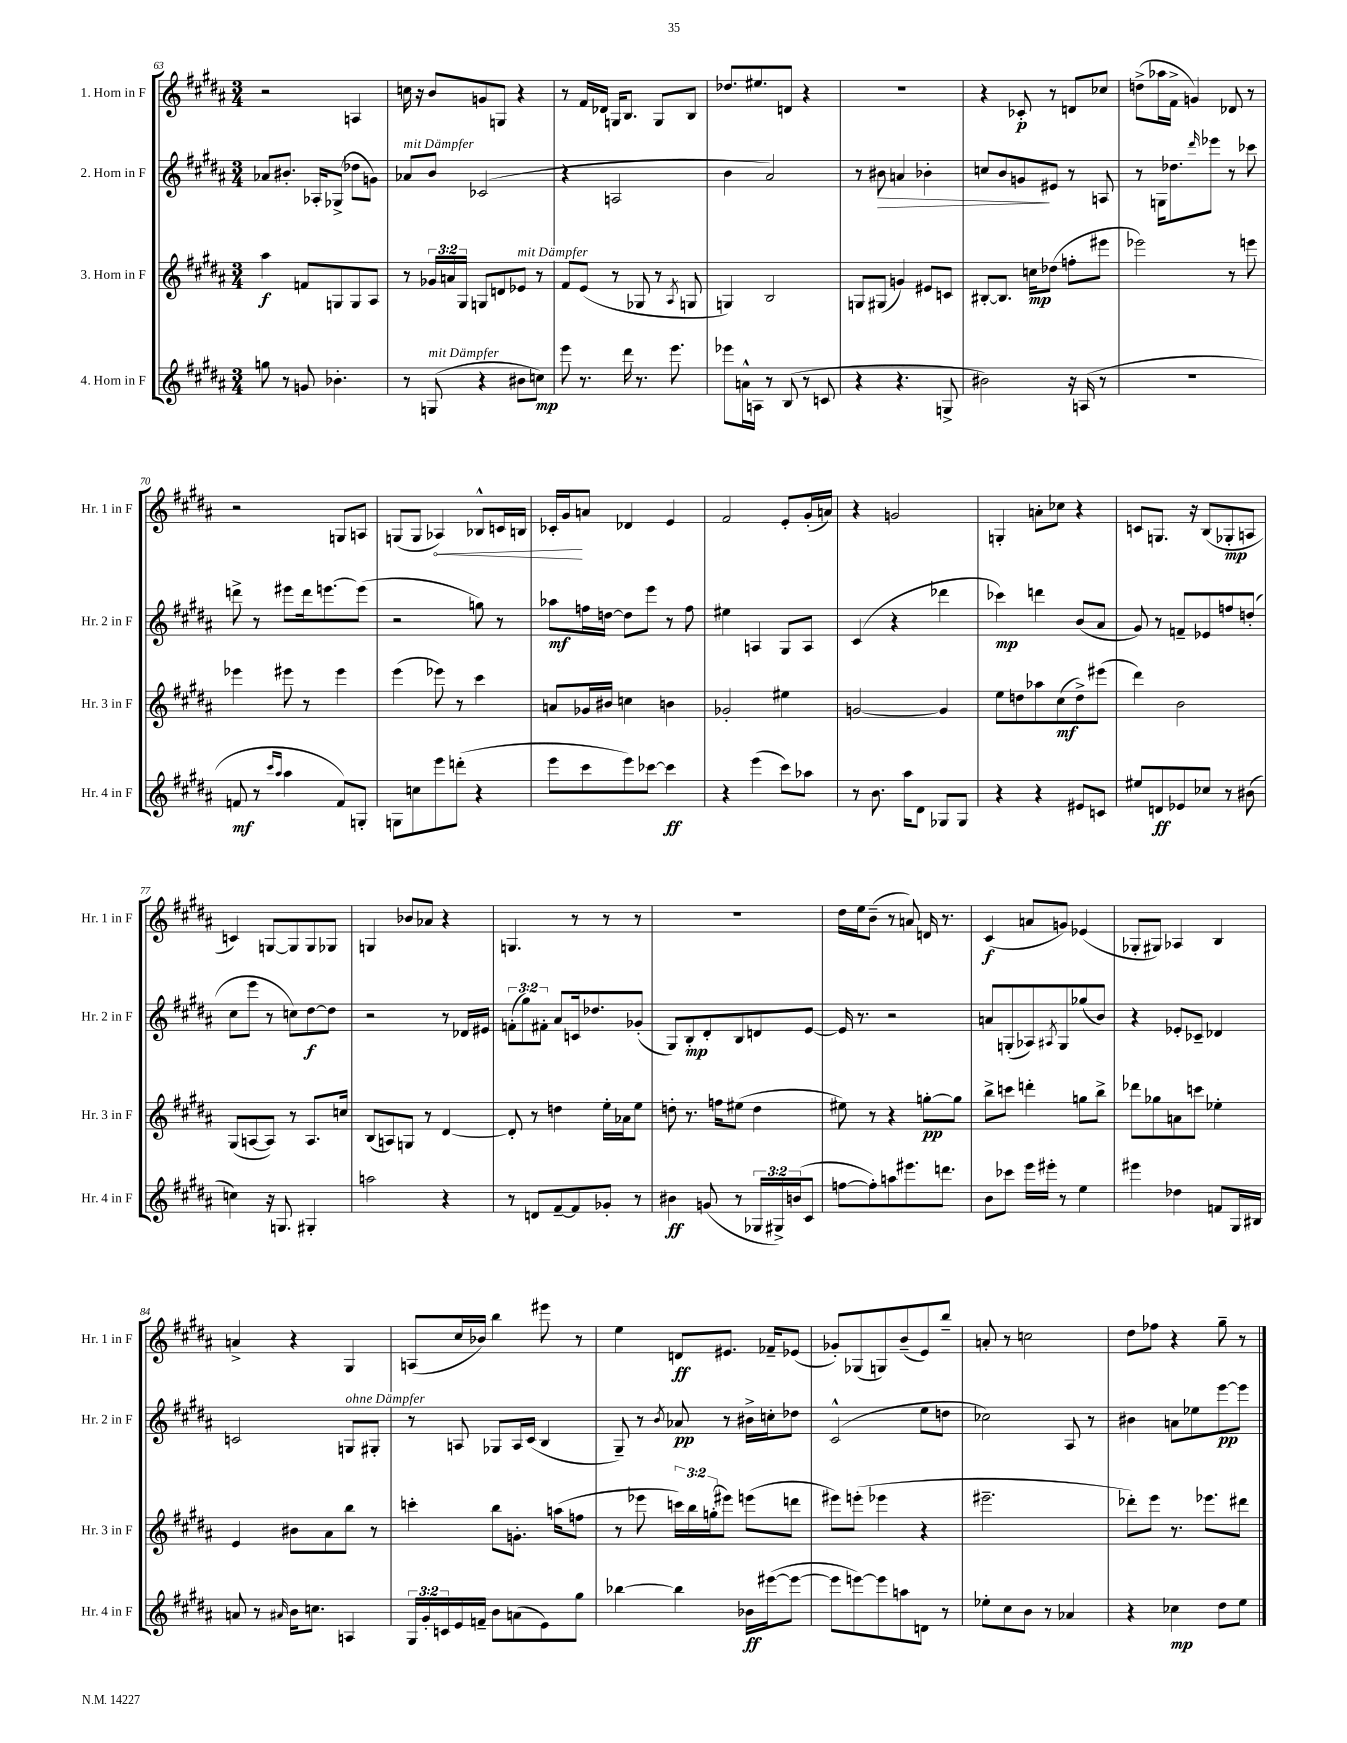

**kern	**dynam	**kern	**dynam	**kern	**dynam	**kern	**dynam
*part4	*part4	*part3	*part3	*part2	*part2	*part1	*part1
*staff4	*staff4	*staff3	*staff3	*staff2	*staff2	*staff1	*staff1
*I"4. Horn in F	*	*I"3. Horn in F	*	*I"2. Horn in F	*	*I"1. Horn in F	*
*I'Hr. 4 in F	*	*I'Hr. 3 in F	*	*I'Hr. 2 in F	*	*I'Hr. 1 in F	*
*clefG2	*	*clefG2	*	*clefG2	*	*clefG2	*
*k[f#c#g#d#a#]	*	*k[f#c#g#d#a#]	*	*k[f#c#g#d#a#]	*	*k[f#c#g#d#a#]	*
*M3/4	*	*M3/4	*	*M3/4	*	*M3/4	*
=63	=63	=63	=63	=63	=63	=63	=63
8ggn\	.	4aa#\	f	8a-X/L	.	2r	.
8r	.	.	.	8.b#X'/J	.	.	.
8gn/	.	8fn/L	.	.	.	.	.
.	.	.	.	16A-X'/KL	.	.	.
4.b-X'\	.	8Gn/	.	(8G-X^/J	.	.	.
.	.	8G/	.	8dd-X\L	.	4An/	.
.	.	8A#/J	.	8gn\J)	.	.	.
=64	=64	=64	=64	=64	=64	=64	=64
!	!	!	!	!LO:TX:a:i:t=mit Dämpfer	!	!	!
8r	.	8r	.	8a-X/L	.	16ccn\	.
.	.	.	.	.	.	16r	.
!LO:TX:a:i:t=mit Dämpfer	!	!	!	!	!	!	!
(8Gn/	.	24g-X/LL	.	8b/J	.	8b/L	.
.	.	24an/	.	.	.	.	.
.	.	24G#/JJ	.	.	.	.	.
4r	.	8Gn/L	.	(2c-X/	.	8gn/	.
.	.	8dn/	.	.	.	8Gn/J	.
!	!	!LO:TX:a:i:t=mit Dämpfer	!	!	!	!	!
8b#X\L	.	8e-X/J	.	.	.	4r	.
8ccn\J)	mp	8r	.	.	.	.	.
=65	=65	=65	=65	=65	=65	=65	=65
8eee\	.	8f#/L	.	4r	.	8r	.
8.r	.	(8e/J	.	.	.	16f#/LL	.
.	.	.	.	.	.	16d-X/JJ	.
.	.	8r	.	2An/	.	16Gn/KL	.
16ddd#\	.	.	.	.	.	8.B/J	.
8.r	.	8G-X/	.	.	.	.	.
.	.	8r	.	.	.	8G/L	.
8.eee\	.	.	.	.	.	.	.
.	.	8qA#/	.	.	.	.	.
.	.	8Gn/	.	.	.	8B/J	.
=66	=66	=66	=66	=66	=66	=66	=66
8eee-X\L	.	4Gn/)	.	4b\	.	8.dd-X/L	.
16an^^\L	.	.	.	.	.	.	.
16An\JJ	.	.	.	.	.	8.ee#X/	.
8r	.	2B/	.	2a#/)	.	.	.
(8B/	.	.	.	.	.	8dn/J	.
8r	.	.	.	.	.	4r	.
8cn/	.	.	.	.	.	.	.
=67	=67	=67	=67	=67	=67	=67	=67
4r	.	8Gn/L	.	8r	.	2.r	.
!	!	!	!	!	!LO:HP:b	!	!
.	.	(8G#X/J	.	8b#X\	>	.	.
4.r	.	4gn/)	.	4an/	.	.	.
.	.	8e#X/L	.	4b-X'\	.	.	.
8Gn^/	.	8cn/J	.	.	.	.	.
=68	=68	=68	=68	=68	=68	=68	=68
2b#X\)	.	[8B#X'/L	.	8ccn/L	.	4r	.
.	.	8.B#/J]	.	8b/	.	.	.
.	.	.	.	8gn/	.	8c-X'/	p
.	.	16ccn\KL	mp	.	.	.	.
.	.	(8dd-X\J	.	8e#X/J	]	8r	.
16r	.	8ffn'\L	.	8r	.	8dn/L	.
(16An/	.	.	.	.	.	.	.
8r	.	8eee#X\J	.	8An/	.	8cc-X/J	.
=69	=69	=69	=69	=69	=69	=69	=69
2.r	.	2eee-X\)	.	8r	.	(8ddn^\L	.
.	.	.	.	16Gn\KL	.	16aa-X\L	.
.	.	.	.	8.dd-X\	.	16f#^\JJ	.
.	.	.	.	.	.	4gn/)	.
.	.	.	.	16qqddd#/	.	.	.
.	.	.	.	8eee-X\J	.	.	.
.	.	8r	.	8r	.	8d-X/	.
.	.	8eeen\	.	8ccc-X\	.	8r	.
!!LO:LB:g=z
=70	=70	=70	=70	=70	=70	=70	=70
8fn/	mf	4eee-X\	.	8dddn^\	.	2r	.
8r	.	.	.	8r	.	.	.
16qqccc#/LL	.	.	.	.	.	.	.
16qqaa#/JJ	.	.	.	.	.	.	.
4aa#\	.	8eee#X\	.	8eee#X\L	.	.	.
.	.	8r	.	16ddd\k	.	.	.
.	.	.	.	[8.eeen\	.	.	.
8f/L)	.	4eee#\	.	.	.	8Gn/L	.
8Gn'/J	.	.	.	(8eee\J]	.	8An/J	.
=71	=71	=71	=71	=71	=71	=71	=71
8Gn\L	.	(4eee\	.	2r	.	(8Gn/L	.
8ccn\	.	.	.	.	.	8G/J	.
!	!	!	!	!	!	!	!LO:HP:b
8eee\	.	8eee-X\)	.	.	.	4A-X/)	<
(8dddn'\J	.	8r	.	.	.	.	.
4r	.	4ccc#\	.	8ggn\)	.	8B-X^^/L	.
.	.	.	.	8r	.	16cn/L	.
.	.	.	.	.	.	16Bn/JJ	.
=72	=72	=72	=72	=72	=72	=72	=72
8eee\L	.	8an/L	.	8aa-X\L	mf	16c-X'/LL	.
.	.	.	.	.	.	16g#/J	.
8ccc#\	.	16g-X/L	.	16ffn\L	.	8an/J	[
.	.	16b#X/JJ	.	[16ddn\JJ	.	.	.
8eee\)	.	4ccn\	.	8dd\L]	.	4d-X/	.
[8ccc-X\J	.	.	.	8eee\J	.	.	.
4ccc-\]	ff	4bn\	.	8r	.	4e/	.
.	.	.	.	8ff\	.	.	.
=73	=73	=73	=73	=73	=73	=73	=73
4r	.	2g-X'/	.	4ee#X\	.	2f#/	.
(4eee\	.	.	.	4An/	.	.	.
8ccc#\L)	.	4ee#X\	.	8G#/L	.	8e'/L	.
8aa-X\J	.	.	.	8A/J	.	(16g#'/L	.
.	.	.	.	.	.	16an/JJ)	.
=74	=74	=74	=74	=74	=74	=74	=74
8r	.	[2gn/	.	(4c#/	.	4r	.
8.b\	.	.	.	.	.	.	.
.	.	.	.	4r	.	2gn/	.
16aa#\KL	.	.	.	.	.	.	.
8d#\J	.	.	.	.	.	.	.
8G-X/L	.	4g/]	.	4ddd-X\	.	.	.
8G-/J	.	.	.	.	.	.	.
=75	=75	=75	=75	=75	=75	=75	=75
4r	.	8ee\L	.	4ccc-X\)	mp	4Gn'/	.
.	.	8ddn\	.	.	.	.	.
4r	.	8aa-X\	.	4dddn\	.	8an'\L	.
.	.	(8cc#\	mf	.	.	8cc-X\J	.
8e#X/L	.	8dd^\)	.	(8b/L	.	4r	.
8cn/J	.	(8eee#X\J	.	8a#/J	.	.	.
=76	=76	=76	=76	=76	=76	=76	=76
8ee#X/L	.	4ddd#\)	.	8g#/)	.	8cn/L	.
8dn/	ff	.	.	8r	.	8.Gn/J	.
8e-X/	.	2b\	.	8fn~/L	.	.	.
.	.	.	.	.	.	16r	.
8cc-X/J	.	.	.	8e-X/	.	(8B/L	.
8r	.	.	.	8ffn/	.	8G-X'/	mp
(8b#X\	.	.	.	(8ddn'/J	.	8An/J	.
!!LO:LB:g=z
=77	=77	=77	=77	=77	=77	=77	=77
4ccn\)	.	(8G#/L	.	8cc#\L	.	4cn/)	.
.	.	[8An/	.	8eee\J	.	.	.
16r	.	8A/J])	.	8r	.	[8Gn/L	.
8.Gn/	.	.	.	.	.	.	.
.	.	8r	.	8ccn\L)	.	8G/]	.
4G#X'/	.	8.A/L	.	[8dd#\	f	8G/	.
.	.	.	.	8dd#\J]	.	8G-X/J	.
.	.	16ccn/Jk	.	.	.	.	.
=78	=78	=78	=78	=78	=78	=78	=78
2aan\	.	(8B/L	.	2r	.	4Gn/	.
.	.	8An/)	.	.	.	.	.
.	.	8Gn/J	.	.	.	8b-X/L	.
.	.	8r	.	.	.	8a-X/J	.
4r	.	[4d#/	.	8r	.	4r	.
.	.	.	.	16d-X/LL	.	.	.
.	.	.	.	16e#X/JJ	.	.	.
=79	=79	=79	=79	=79	=79	=79	=79
8r	.	8d#'/]	.	(12fn'\L	.	4.Gn/	.
.	.	.	.	12gg#\)	.	.	.
8dn/L	.	8r	.	.	.	.	.
.	.	.	.	12f#X'\J	.	.	.
[8f#~/	.	4ddn\	.	8a#/L	.	.	.
8f#/]	.	.	.	16cn/k	.	8r	.
.	.	.	.	8.dd-X/	.	.	.
8g-X'/J	.	16ee'\LL	.	.	.	8r	.
.	.	16a-X\J	.	.	.	.	.
8r	.	8ee\J	.	(8g-X'/J	.	8r	.
=80	=80	=80	=80	=80	=80	=80	=80
4b#X\	ff	8ddn'\	.	8G#/L)	.	2.r	.
.	.	8.r	.	8B'/	mp	.	.
(8gn/	.	.	.	8d#'/	.	.	.
.	.	16ffn\KL	.	.	.	.	.
8r	.	(8ee#X\J	.	8B/	.	.	.
24G-X/LL	.	4dd\	.	8dn/	.	.	.
24G#X^/)	.	.	.	.	.	.	.
(24bn/J	.	.	.	.	.	.	.
8c#/J	.	.	.	[8e/J	.	.	.
=81	=81	=81	=81	=81	=81	=81	=81
[8ffn\L	.	8ee#X\)	.	16e/]	.	16dd#\LL	.
.	.	.	.	8.r	.	16ee\J	.
8ff'\])	.	8r	.	.	.	(8b~\J	.
8aan\	.	4r	.	2r	.	8r	.
8.eee#X\	.	.	.	.	.	8an/)	.
.	.	[8ggn'\L	pp	.	.	16dn/	.
8.dddn\J	.	.	.	.	.	8.r	.
.	.	8gg\J]	.	.	.	.	.
=82	=82	=82	=82	=82	=82	=82	=82
8b\L	.	8bb^\L	.	8an/L	.	(4c#/	f
8ccc-X\J	.	8cccn\J	.	(8Gn'/	.	.	.
16eee\LL	.	4dddn'\	.	8A-X/)	.	8an/L	.
16eee#X'\JJ	.	.	.	.	.	.	.
.	.	.	.	8qA#X/	.	.	.
8r	.	.	.	8G/	.	8gn/J)	.
4ee\	.	8ggn\L	.	(8gg-X/	.	(4e-X/	.
.	.	8bb^\J	.	8b/J)	.	.	.
=83	=83	=83	=83	=83	=83	=83	=83
4eee#X\	.	8ddd-X\L	.	4r	.	8G-X'/L	.
.	.	8gg-X\	.	.	.	8G#X/J)	.
4dd-X\	.	8an\	.	8e-X'/L	.	4A-X/	.
.	.	8cccn\J	.	8c-X~/J	.	.	.
8fn/L	.	4ee-X'\	.	4d-X/	.	4B/	.
16G#/L	.	.	.	.	.	.	.
16B#X/JJ	.	.	.	.	.	.	.
!!LO:LB:g=z
=84	=84	=84	=84	=84	=84	=84	=84
8an/	.	4e/	.	2cn/	.	4an^/	.
8r	.	.	.	.	.	.	.
16qqa#X/	.	.	.	.	.	.	.
16b\KL	.	8b#X\L	.	.	.	4r	.
8.ccn\J	.	.	.	.	.	.	.
.	.	8a#\	.	.	.	.	.
!	!	!	!	!LO:TX:a:i:t=ohne Dämpfer	!	!	!
4An/	.	8bb\J	.	8Gn/L	.	4G#/	.
.	.	8r	.	8G#X'/J	.	.	.
=85	=85	=85	=85	=85	=85	=85	=85
24G#/LL	.	4cccn'\	.	8r	.	(8An/L	.
24g#'/	.	.	.	.	.	.	.
24cn/	.	.	.	.	.	.	.
16e/	.	.	.	8An/	.	16cc#/L	.
16fn~/JJ	.	.	.	.	.	16b-X/JJ)	.
8b\L	.	8bb\L	.	8G-X/L	.	4bb\	.
(8an\	.	8.gn'\J	.	16A/L	.	.	.
.	.	.	.	(16c#/JJ	.	.	.
8e\)	.	.	.	4B/	.	8eee#X\	.
.	.	(16aan\KL	.	.	.	.	.
8gg#\J	.	8ffn\J	.	.	.	8r	.
=86	=86	=86	=86	=86	=86	=86	=86
[4bb-X\	.	8r	.	8G#~/)	.	4ee\	.
.	.	8eee-X\	.	8r	.	.	.
.	.	.	.	8qb/	.	.	.
4bb-\]	.	24cccn\LL)	.	8a-X/	pp	8dn/L	ff
.	.	24bb\	.	.	.	.	.
.	.	(24ggn'\J	.	.	.	.	.
.	.	8eee#X\J)	.	8r	.	8.e#X/J	.
16b-X\LL	ff	(8eeen\L	.	16b#X^\LL	.	.	.
([16eee#X\J	.	.	.	16ccn'\J	.	16f-X~/KL	.
8eee#\J_	.	8dddn\J	.	8dd-X\J	.	(8e-X/J	.
=87	=87	=87	=87	=87	=87	=87	=87
8eee#\L]	.	8eee#X\L)	.	(2c#^^/	.	8g-X'/L)	.
[8eeen\)	.	(8eeen'\J	.	.	.	(8G-X/	.
8eee\]	.	4eee-X\	.	.	.	8Gn/)	.
8aan\	.	.	.	.	.	(8b~/	.
8dn\J	.	4r	.	8ee\L	.	8e/)	.
8r	.	.	.	8ddn\J	.	8bb~/J	.
=88	=88	=88	=88	=88	=88	=88	=88
8ee-X'\L	.	2.eee#X~\	.	2cc-X\)	.	8an'/	.
8cc#\	.	.	.	.	.	8r	.
8b\J	.	.	.	.	.	2ccn\	.
8r	.	.	.	.	.	.	.
4a-X/	.	.	.	8A#/	.	.	.
.	.	.	.	8r	.	.	.
=89	=89	=89	=89	=89	=89	=89	=89
4r	.	8ddd-X'\L)	.	4b#X\	.	8dd#\L	.
.	.	8eee\J	.	.	.	8ff-X\J	.
4cc-X\	mp	8.r	.	8an\L	.	4r	.
.	.	.	.	8ee-X\	.	.	.
.	.	8.eee-X\L	.	.	.	.	.
8dd#\L	.	.	.	[8eee\	pp	8gg#~\	.
8ee\J	.	8ddd#X\J	.	8eee\J]	.	8r	.
==	==	==	==	==	==	==	==
*-	*-	*-	*-	*-	*-	*-	*-
